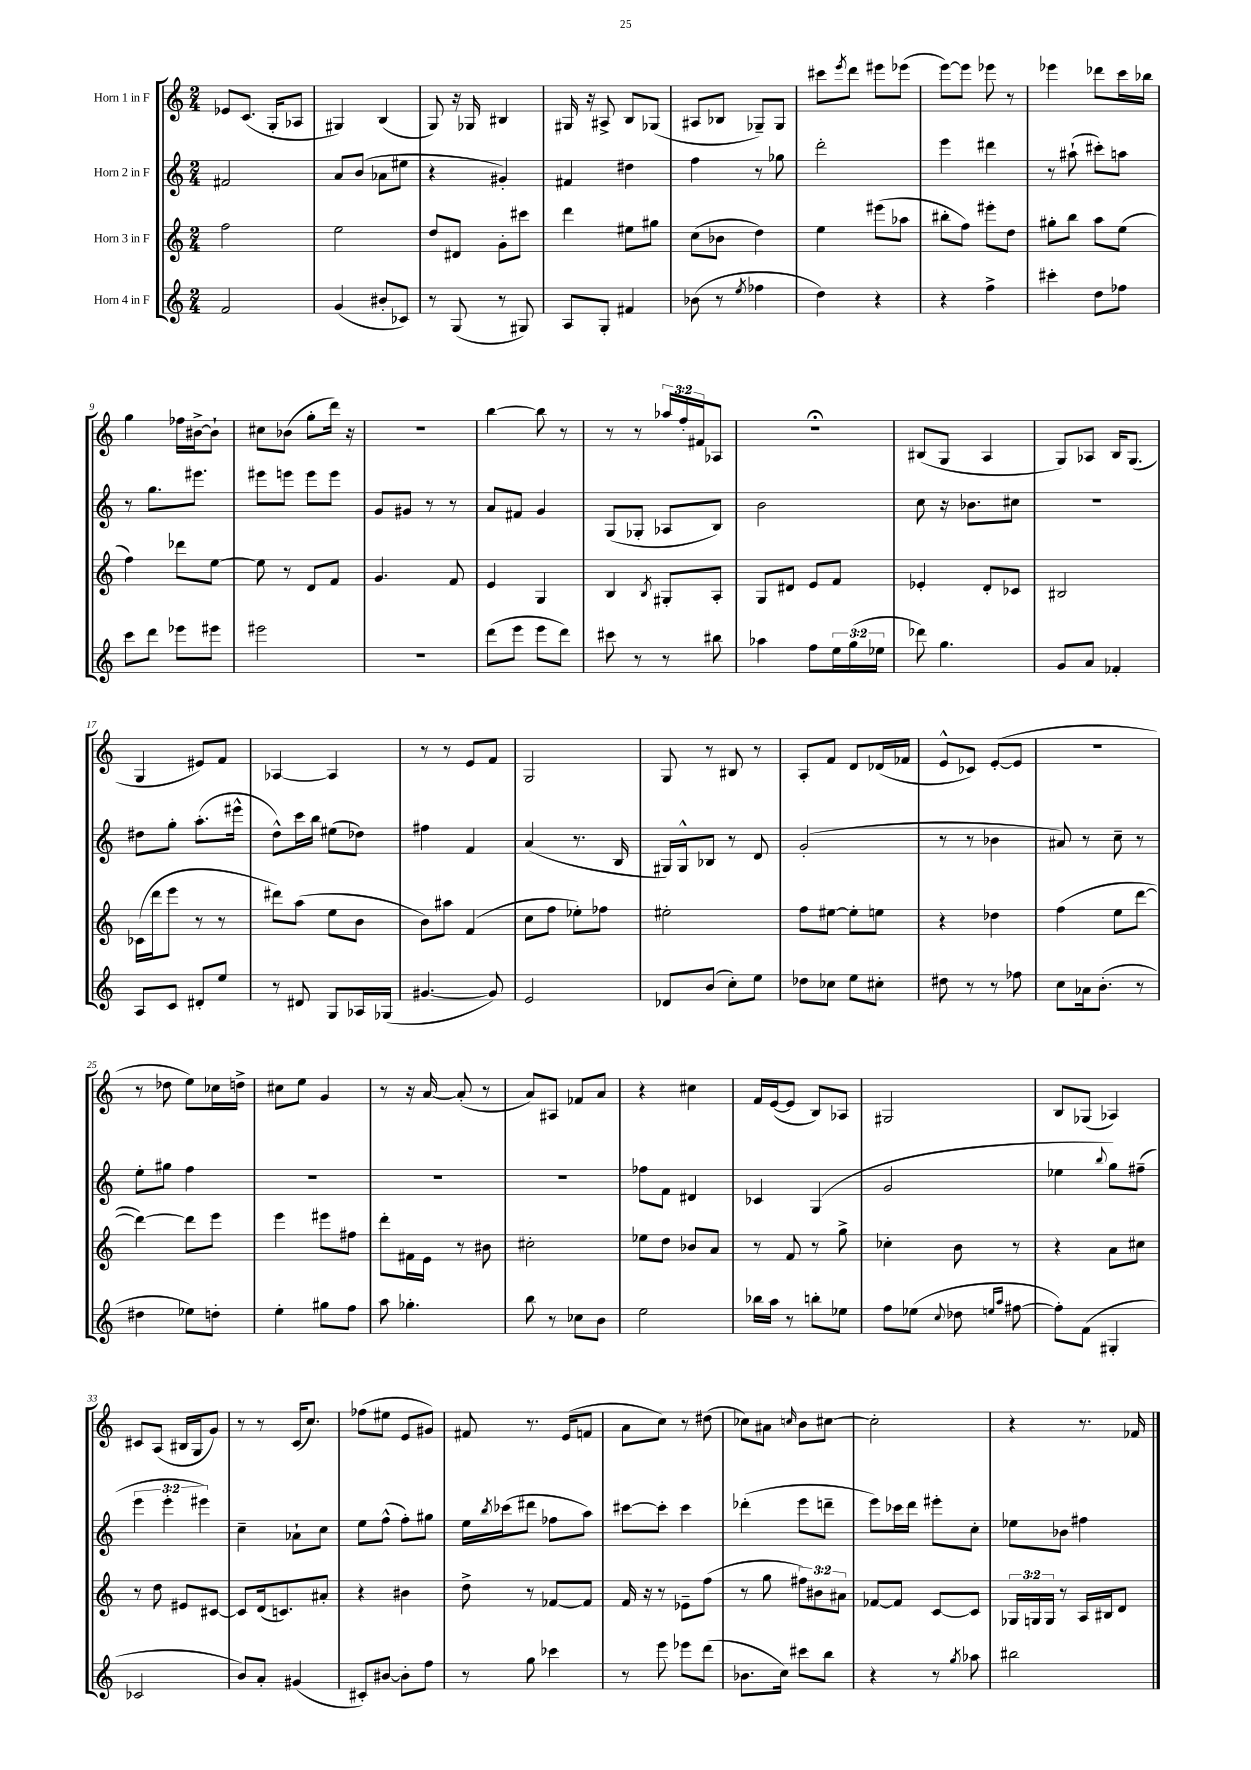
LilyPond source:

<<
\new StaffGroup <<
\new Staff = "s0" \with { instrumentName = "Horn 1 in F" } {
    \clef treble \key c \major \numericTimeSignature \time 2/4 \override Staff.TupletNumber.text = #tuplet-number::calc-fraction-text
    ees'8 c'8.( g16-. aes8 |
    gis4) b4( |
    g8) r16 ges16 bis4 |
    gis16 r16 ais8-> b8 ges8( |
    ais8 bes8 ges8--) ges8 |
    cis'''8 \acciaccatura { e'''8 } d'''8 eis'''8 ees'''8( |
    e'''8~) e'''8 ees'''8 r8 |
    ees'''4 des'''8 c'''16 bes''16 |
    g''4 fes''16 bis'16~-> bis'8-! |
    cis''8 bes'8( g''8-. d'''16) r16 |
    r2 |
    b''4~ b''8 r8 |
    r8 r8 \tuplet 3/2 { aes''16 f''16-. fis'16 } aes8 |
    r2\fermata |
    bis8( g8 a4 |
    g8) aes8 b16 g8.( |
    g4 eis'8) f'8 |
    aes4~ aes4 |
    r8 r8 e'8 f'8 |
    g2 |
    g8 r8 bis8 r8 |
    a8-. f'8 d'8 des'16( fes'16 |
    e'8-^ ces'8) e'8~-.( e'8 |
    r2 |
    r8 des''8 e''8) ces''16 d''16-> |
    cis''8 e''8 g'4 |
    r8 r16 a'16~ a'8-.( r8 |
    a'8) ais8 fes'8 a'8 |
    r4 cis''4 |
    f'16 e'16~( e'8 b8) aes8 |
    gis2 |
    b8 ges8( aes4) |
    cis'8 a8( bis16 g16 g'8) |
    r8 r8 c'16( c''8.) |
    fes''8( eis''8 e'8 gis'8) |
    fis'8 r8. e'16( f'8 |
    a'8 c''8) r8 dis''8( |
    ces''8) ais'8 \grace { c''16 } b'8 cis''8~ |
    cis''2-. |
    r4 r8. fes'16 \bar "|." |
}
\new Staff = "s1" \with { instrumentName = "Horn 2 in F" } {
    \clef treble \key c \major \numericTimeSignature \time 2/4 \override Staff.TupletNumber.text = #tuplet-number::calc-fraction-text
    fis'2 |
    a'8 b'8( aes'8 eis''8 |
    r4 gis'4-.) |
    fis'4 dis''4 |
    f''4 r8 ges''8 |
    d'''2-. |
    e'''4 dis'''4 |
    r8 ais''8-!( cis'''8-.) a''8 |
    r8 g''8. eis'''8. |
    eis'''8 e'''8 e'''8 e'''8 |
    g'8 gis'8 r8 r8 |
    a'8 fis'8 g'4 |
    g8( ges8-. aes8 b8) |
    b'2 |
    c''8 r16 bes'8. cis''8 |
    R2 |
    dis''8 g''8-. a''8.-.( eis'''16-^ |
    d''8-^) c'''16 b''16 eis''8( des''8) |
    fis''4 f'4 |
    a'4( r8. b16 |
    gis16) gis16-^ bes8 r8 d'8 |
    g'2-.( |
    r8 r8 bes'4 |
    ais'8) r8 c''8-- r8 |
    e''8-. gis''8 f''4 |
    R2 |
    R2 |
    R2 |
    fes''8 f'8 dis'4 |
    ces'4 g4( |
    g'2 |
    ees''4 \appoggiatura { b''8 } g''8) fis''8--( |
    \tuplet 3/2 { e'''4 e'''4-. eis'''4) } |
    c''4-- aes'8-! c''8 |
    e''8 f''8-^( f''8-.) gis''8 |
    e''16 \acciaccatura { b''8 } ces'''16( dis'''8 fes''8 a''8) |
    cis'''8~ cis'''8-. cis'''4 |
    des'''4-.( e'''8 d'''8-- |
    e'''8) ces'''16 d'''16 eis'''8-. c''8-. |
    ees''8 bes'8 fis''4 \bar "|." |
}
\new Staff = "s2" \with { instrumentName = "Horn 3 in F" } {
    \clef treble \key c \major \numericTimeSignature \time 2/4 \override Staff.TupletNumber.text = #tuplet-number::calc-fraction-text
    f''2 |
    e''2 |
    d''8 dis'8 g'8-. cis'''8 |
    d'''4 eis''8 gis''8 |
    c''8( bes'8 d''4) |
    e''4 eis'''8( aes''8 |
    bis''8-. f''8) eis'''8-. d''8 |
    gis''8-. b''8 a''8 e''8( |
    f''4) des'''8 e''8~ |
    e''8 r8 d'8 f'8 |
    g'4. f'8 |
    e'4 g4 |
    b4 \acciaccatura { b8 } gis8-. a8-. |
    g8 dis'8 e'8 f'8 |
    ees'4-. d'8-. ces'8 |
    bis2 |
    ces'16( d'''16 e'''8 r8 r8 |
    dis'''8) a''8( e''8 b'8 |
    b'8) ais''8 f'4( |
    c''8 f''8 ees''8-.) fes''8 |
    eis''2-. |
    f''8 eis''8~ eis''8-. e''8 |
    r4 des''4 |
    f''4( e''8 d'''8~ |
    d'''4~) d'''8 e'''8 |
    e'''4 eis'''8 fis''8 |
    d'''8-. fis'16 e'16 r8 bis'8 |
    cis''2-. |
    ees''8 d''8 bes'8 a'8 |
    r8 f'8 r8 g''8-> |
    ces''4-. b'8 r8 |
    r4 a'8 cis''8 |
    r8 d''8 eis'8 cis'8~ |
    cis'8 d'16( c'8.) ais'8-. |
    r4 bis'4 |
    d''8-> r8 fes'8~ fes'8 |
    f'16 r16 r8 ees'8-- f''8( |
    r8 g''8 \tuplet 3/2 { fis''8) bis'8 ais'8 } |
    fes'8~ fes'8 c'8~ c'8 |
    \tuplet 3/2 { ges16 g16 g16 } r8 a16 bis16 d'8 \bar "|." |
}
\new Staff = "s3" \with { instrumentName = "Horn 4 in F" } {
    \clef treble \key c \major \numericTimeSignature \time 2/4 \override Staff.TupletNumber.text = #tuplet-number::calc-fraction-text
    f'2 |
    g'4( bis'8-. ces'8) |
    r8 g8( r8 gis8) |
    a8 g8-. fis'4 |
    bes'8( r8 \acciaccatura { e''8 } fes''4 |
    d''4) r4 |
    r4 f''4-> |
    cis'''4-. d''8 fes''8 |
    c'''8 d'''8 ees'''8 eis'''8 |
    eis'''2 |
    R2 |
    d'''8( e'''8 e'''8 d'''8) |
    cis'''8 r8 r8 bis''8 |
    aes''4 f''8 \tuplet 3/2 { e''16 g''16( ees''16 } |
    des'''8) g''4. |
    g'8 a'8 fes'4-. |
    a8 c'8 dis'8-. e''8 |
    r8 dis'8 g8 aes16 ges16( |
    gis'4.~ gis'8) |
    e'2 |
    des'8 b'8( c''8-.) e''8 |
    des''8 ces''8 e''8 cis''8-. |
    dis''8 r8 r8 fes''8 |
    c''8 aes'16 b'8.-.( r8 |
    dis''4 ees''8) d''8-. |
    e''4-. gis''8 f''8 |
    a''8 ges''4.-. |
    b''8 r8 ces''8 b'8 |
    e''2 |
    bes''16 a''16 r8 b''8-. ees''8 |
    f''8 ees''8( \appoggiatura { c''8 } des''8 \grace { e''16 a''16 } fis''8~ |
    fis''8-.) f'8( gis4-. |
    ces'2 |
    b'8) a'8-. gis'4( |
    cis'8-.) bis'8~ bis'8-. f''8 |
    r8 g''8 ces'''4 |
    r8 e'''8 ees'''8 d'''8( |
    bes'8. c''16) cis'''8 b''8 |
    r4 r8 \acciaccatura { g''8 } aes''8 |
    bis''2 \bar "|." |
}
>>
>>
